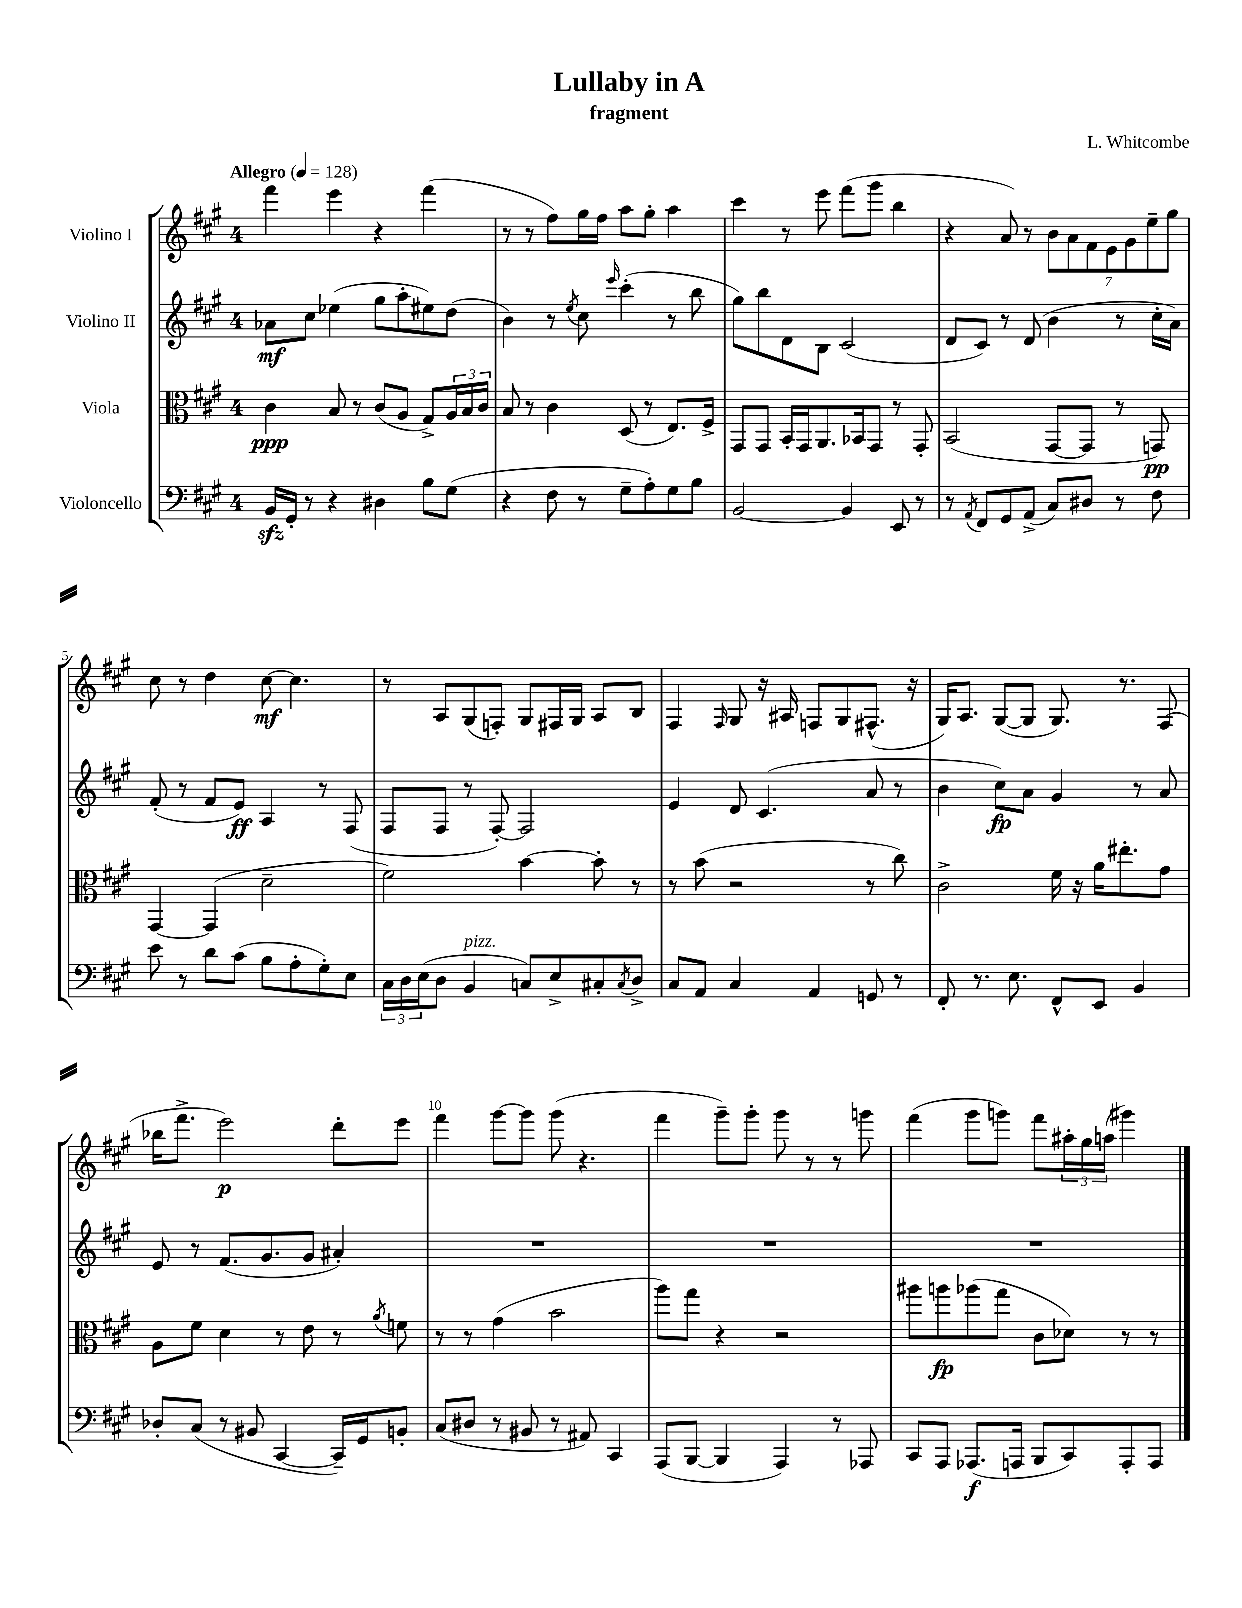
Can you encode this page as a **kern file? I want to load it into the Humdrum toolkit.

**kern	**kern	**kern	**kern
*staff4	*staff3	*staff2	*staff1
*clefF4	*clefC3	*clefG2	*clefG2
*k[f#c#g#]	*k[f#c#g#]	*k[f#c#g#]	*k[f#c#g#]
*M4/4	*M4/4	*M4/4	*M4/4
*MM128	*MM128	*MM128	*MM128
16BB	4c#	8a-	4fff#
16GG#'	.	.	.
8r	.	8cc#	.
4r	8B	(4ee-	4eee
.	8r	.	.
4D#	(8c#	8gg#	4r
.	8A	8aa'	.
8B	8G#^)	8ee#)	(4fff#
(8G#	24A	(8dd	.
.	24B	.	.
.	24c#	.	.
=	=	=	=
4r	8B	4b)	8r
.	8r	.	8r
8F#	4c#	8r	8ff#)
.	.	8qee	.
8r	.	8cc#	16gg#
.	.	.	16ff#
.	.	16qqeee	.
8G#~	(8D	(4ccc#'	8aa
8A')	8r	.	8gg#'
8G#	8.E)	8r	4aa
8B	.	8bb	.
.	16F#^	.	.
=	=	=	=
[2BB	8GG#	8gg#)	4ccc#
.	8GG#	8bb	.
.	16BB'	8d	8r
.	16GG#	.	.
.	8.AA	8B	8eee
4BB]	.	(2c#	(8fff#
.	16BB-	.	.
.	8GG#	.	8ggg#
8EE	8r	.	4bb
8r	8GG#'	.	.
=	=	=	=
8r	(2BB	8d	4r
8qAA	.	.	.
8FF#	.	8c#)	.
8GG#	.	8r	8a)
(8AA^	.	(8d	8r
8C#)	[8GG#	4b	14b
.	.	.	14a
8D#	8GG#]	.	.
.	.	.	14f#
.	.	.	14e
8r	8r	8r	.
.	.	.	14g#
.	.	.	14ee~
8F#	8GG)	16cc#'	.
.	.	.	14gg#
.	.	16a)	.
=	=	=	=
8e	[4GG#	(8f#'	8cc#
8r	.	8r	8r
8d	(4GG#]	8f#	4dd
(8c#	.	8e)	.
8B	2d~	4A	[8cc#
8A'	.	.	4.cc#]
8G#')	.	8r	.
8E	.	(8F#	.
=	=	=	=
24C#	2f#)	8F#	8r
24D	.	.	.
(24E	.	.	.
8D	.	8F#	8A
4BB	.	8r	(8G#
.	.	[8F#')	8F')
8C)	[4b	2F#]	8G#
8E^	.	.	16F#
.	.	.	16G#
8C#'	8b']	.	8A
8qC#	.	.	.
8D^	8r	.	8B
=	=	=	=
8C#	8r	4e	4F#
8AA	(8b	.	.
.	.	.	16qqF#
4C#	2r	8d	8G#
.	.	(4.c#	16r
.	.	.	16A#
4AA	.	.	8F
.	.	.	8G#
8GG	8r	8a	(8.F#^^
8r	8cc#)	8r	.
.	.	.	16r
=	=	=	=
8FF#'	2c#^	4b	16G#)
.	.	.	8.A
8.r	.	.	.
.	.	8cc#)	([8G#
8.E	.	.	.
.	.	8a	8G#]
8FF#^^	16f#	4g#	8.G#)
.	16r	.	.
8EE	16a	.	.
.	8.ee#'	.	8.r
4BB	.	8r	.
.	8g#	8a	(8F#
=	=	=	=
8D-'	8A	8e	16bb-
.	.	.	8.fff#^
(8C#	8f#	8r	.
8r	4d	(8.f#	2eee)
8BB#	.	.	.
.	.	8.g#	.
[4CC#	8r	.	.
.	8e	8g#	.
16CC#~])	8r	4a#')	8ddd'
16GG#	.	.	.
.	8qa	.	.
8BB'	8f	.	8eee
=	=	=	=
(8C#	8r	1r	4fff#
8D#	8r	.	.
8r	(4g#	.	[8ggg#
8BB#	.	.	8ggg#]
8r	2b	.	(8ggg#
8AA#)	.	.	4.r
4CC#	.	.	.
=	=	=	=
(8AAA	8aa)	1r	4fff#
[8BBB	8gg#	.	.
4BBB]	4r	.	8ggg#~)
.	.	.	8ggg#'
4AAA)	2r	.	8ggg#
.	.	.	8r
8r	.	.	8r
8AAA-	.	.	8ggg
=	=	=	=
8CC#	8aa#	1r	(4fff#
8AAA	8aa	.	.
(8.AAA-	(8aa-	.	8ggg#
.	8gg#	.	8ggg)
16AAA	.	.	.
8BBB	8c#	.	8fff#
8CC#)	8d-)	.	24aa#'
.	.	.	24gg#
.	.	.	(24aa
8AAA'	8r	.	4ggg#)
8AAA	8r	.	.
==	==	==	==
*-	*-	*-	*-
